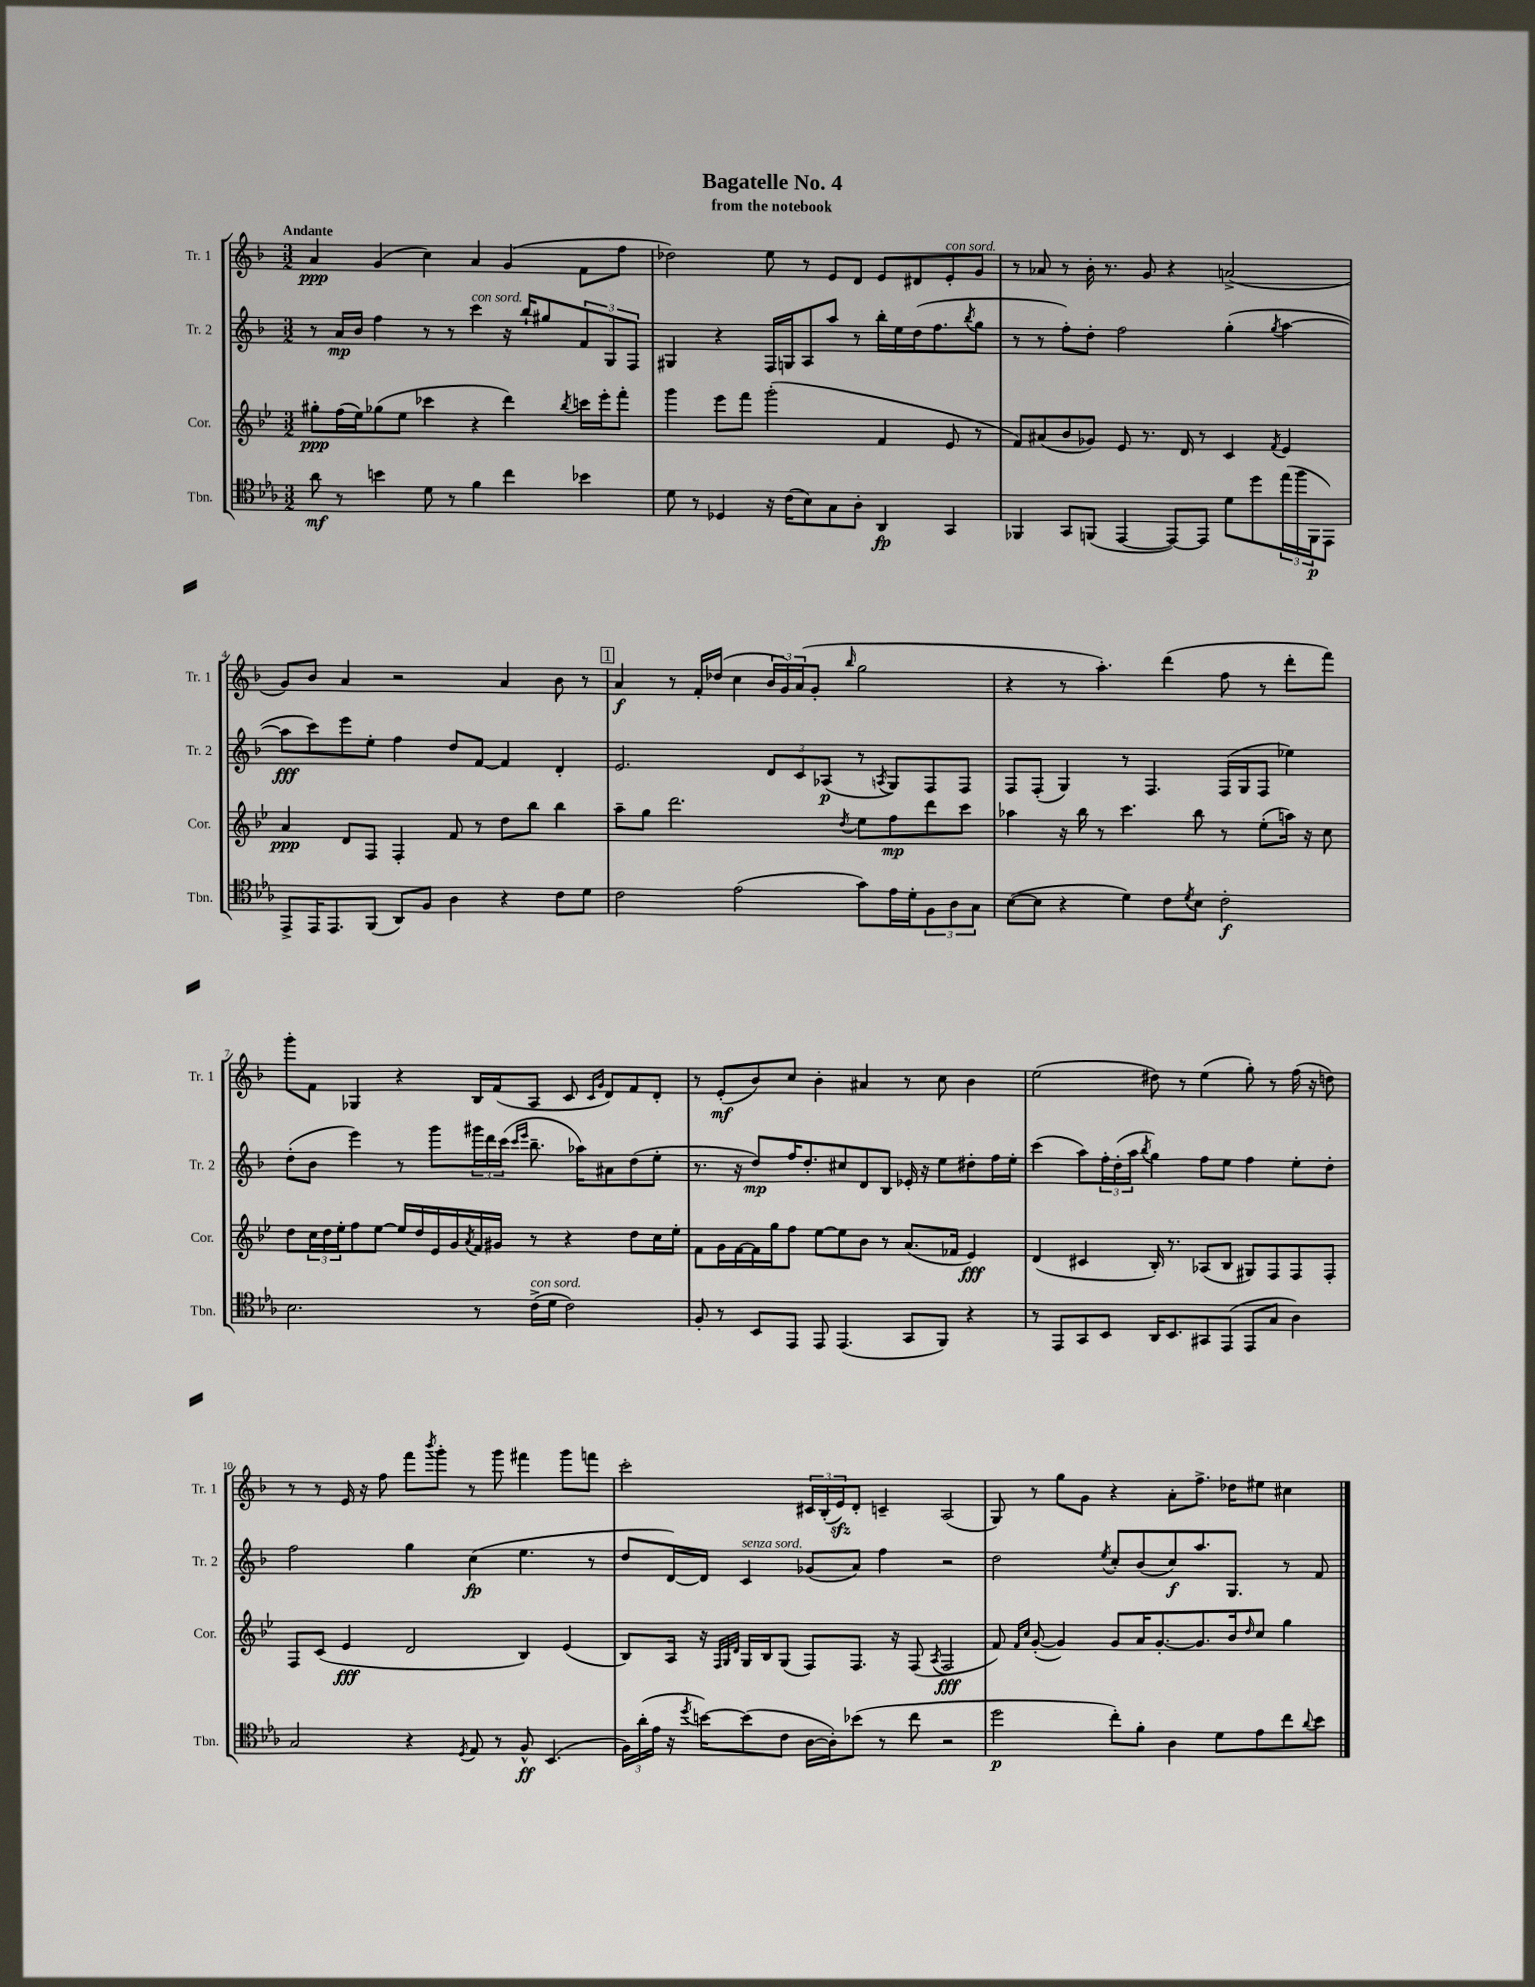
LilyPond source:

\header { title = "Bagatelle No. 4" subtitle = "from the notebook" }
<<
\new StaffGroup <<
\new Staff = "s0" \with { instrumentName = "Tr. 1" shortInstrumentName = "Tr. 1" } {
    \clef treble \key f \major \numericTimeSignature \time 3/2 \tempo "Andante"
    a'4\ppp g'4( c''4) a'4 g'4( f'8 f''8 |
    des''2) e''8 r8 e'8 d'8 e'8 dis'8 e'8-.^\markup { \italic "con sord." } g'8 |
    r8 aes'8 r8 bes'16-. r8. g'8 r4 a'2->( |
    g'8) bes'8 a'4 r2 a'4 bes'8 r8 |
    \mark \markup { \box "1" } a'4\f r8 f'16-. des''16( c''4 \tuplet 3/2 { bes'16 g'16) a'16( } g'8-. \grace { bes''16 } g''2 |
    r4 r8 a''4.-.) d'''4( f''8 r8 d'''8-. f'''8) |
    g'''8-. f'8 ges4 r4 bes16 f'16( a8 c'8 \grace { c'16 g'16 } d'8) f'8 d'8-. |
    r8 e'8-.\mf( bes'8) c''8 bes'4-. ais'4 r8 c''8 bes'4 |
    e''2( dis''8) r8 e''4( g''8-.) r8 f''16( r16 d''8) |
    r8 r8 e'16 r16 f''8 f'''8 \acciaccatura { bes'''8 } g'''8-. r8 g'''8 fis'''4 g'''8 f'''8 |
    c'''2-. \tuplet 3/2 { cis'16 bes16-.( e'16\sfz) } d'8-. c'4-- a2( |
    g8) r8 g''8 g'8 r4 a'8-. f''8.-> des''16 eis''8 cis''4 \bar "|." |
}
\new Staff = "s1" \with { instrumentName = "Tr. 2" shortInstrumentName = "Tr. 2" } {
    \clef treble \key f \major \numericTimeSignature \time 3/2
    r8 a'16\mp bes'16 f''4 r8 r8 c'''4^\markup { \italic "con sord." } r16 bes''16-! gis''8 \tuplet 3/2 { f'8 g8 f8 } |
    gis4 r4 f16 g16 a8 a''8 r8 bes''16-. e''16 d''16( f''8. \acciaccatura { bes''8 } g''8 |
    r8 r8 f''8-.) d''8-. f''2 g''4-.( \acciaccatura { g''8 } a''4~ |
    a''8\fff c'''8) e'''8 e''8-. f''4 d''8 f'8~ f'4 d'4-. |
    \mark \markup { \box "1" } e'2. \tuplet 3/2 { d'8 c'8 aes8\p( } r8 \acciaccatura { a8 } g8) f8 f8 |
    f8 f8-.( g4) r8 f4. f16( g16 f8 ees''4) |
    d''8-.( bes'8 e'''4) r8 g'''8 \tuplet 3/2 { gis'''16 d'''16 c'''16( } \grace { c'''16 e'''16 } bes''8.-- aes''16) ais'8 d''8( e''8-. |
    r8. r16 d''8\mp) f''16 d''8.-. cis''8 d'8 bes8 ees'16-. r16 e''8 dis''8-. f''16 e''16-. |
    c'''4( a''8) \tuplet 3/2 { f''16-. d''16-.( a''16 } \acciaccatura { bes''8 } g''4) f''8 e''8 f''4 e''8-. d''8-. |
    f''2 g''4 c''4\fp( e''4. r8 |
    d''8 d'16~) d'16 c'4^\markup { \italic "senza sord." } ges'8( a'8) f''4 r2 |
    d''2 \acciaccatura { e''8 } c''8-. bes'8( c''8\f) a''8. g8. r8 f'8 \bar "|." |
}
\new Staff = "s2" \with { instrumentName = "Cor." shortInstrumentName = "Cor." } {
    \clef treble \key bes \major \numericTimeSignature \time 3/2
    gis''8-.\ppp f''16( ees''16) ges''8( ees''8 ces'''4 r4 d'''4) \acciaccatura { bes''8 } c'''16 ees'''16-. f'''8-. |
    g'''4 ees'''8 f'''8 g'''2-.( f'4 ees'8 r8 |
    f'8) ais'8( bes'8 ges'8) ees'8 r8. d'16 r8 c'4 \acciaccatura { f'8 } ees'4 |
    a'4\ppp d'8 f8 f4-. f'8 r8 d''8 bes''8 bes''4 |
    \mark \markup { \box "1" } a''8-- g''8 d'''2. \acciaccatura { d''8 } ees''8 f''8\mp d'''8 c'''8 |
    aes''4 r16 bes''16 r8 c'''4. bes''8 r8 ees''8-.( a''16) r16 c''8 |
    d''8 \tuplet 3/2 { c''16 d''16 ees''16-. } f''8 ees''8~ ees''16 d''16 ees'16 g'16 \acciaccatura { a'8 } f'16 gis'16 r8 r4 d''8 c''16 ees''16-. |
    f'8 g'16 f'16~ f'16 g''16 f''8 ees''8~ ees''8 bes'8 r8 a'8.( fes'16 ees'4\fff) |
    d'4( cis'4 bes16-.) r8. aes8( bes8 gis8) f8 f8 f8-. |
    f8 c'8( ees'4\fff d'2 bes4) ees'4( |
    bes8) a16 r16 \grace { f32 g32 d'32 } g16 bes16 g8( f8) f8. r16 f8( \acciaccatura { a8 } f2\fff |
    f'8) \grace { f'16 c''16 } g'8~-.( g'4) g'8 a'16 g'8.~-. g'8. bes'16 \grace { d''16 } c''8 g''4 \bar "|." |
}
\new Staff = "s3" \with { instrumentName = "Tbn." shortInstrumentName = "Tbn." } {
    \clef tenor \key ees \major \numericTimeSignature \time 3/2
    aes'8\mf r8 b'4 d'8 r8 f'4 c''4 bes'4 |
    d'8 r8 des4 r16 c'16( bes8) g8 aes8-. aes,4\fp g,4 |
    fes,4 g,8 f,8( ees,4~ ees,8~) ees,8 d'8 d''8 \tuplet 3/2 { ees''16( f''16 f,16\p } ees,8) |
    ees,8-> ees,16 ees,8. f,8( aes,8) f8 aes4 r4 c'8 d'8 |
    \mark \markup { \box "1" } c'2 ees'2( g'8) ees'16 d'16-. \tuplet 3/2 { f8 aes8 g8 } |
    bes8~( bes8 r4 d'4) c'8 \acciaccatura { d'8 } bes8 c'2-.\f |
    bes2. r8 c'16->^\markup { \italic "con sord." }( d'16 c'2) |
    f8-. r8 bes,8 ees,8 ees,8 ees,4.( g,8 f,8) r4 |
    r8 ees,8 g,8 bes,8 aes,16 bes,8. gis,8 ees,8( ees,8 g8 aes4) |
    g2 r4 \acciaccatura { d8 } ees8 r8 f8-^\ff bes,4.( |
    \tuplet 3/2 { f16) aes'16-.( ees'16 } r16 \acciaccatura { d''8 } b'16~) b'8( c'8 aes16~ aes16-.) bes'8( r8 c''8 r2 |
    d''2\p c''8-.) f'8-. aes4 d'8 ees'8 c''8 \appoggiatura { aes'8 } bes'8 \bar "|." |
}
>>
>>
